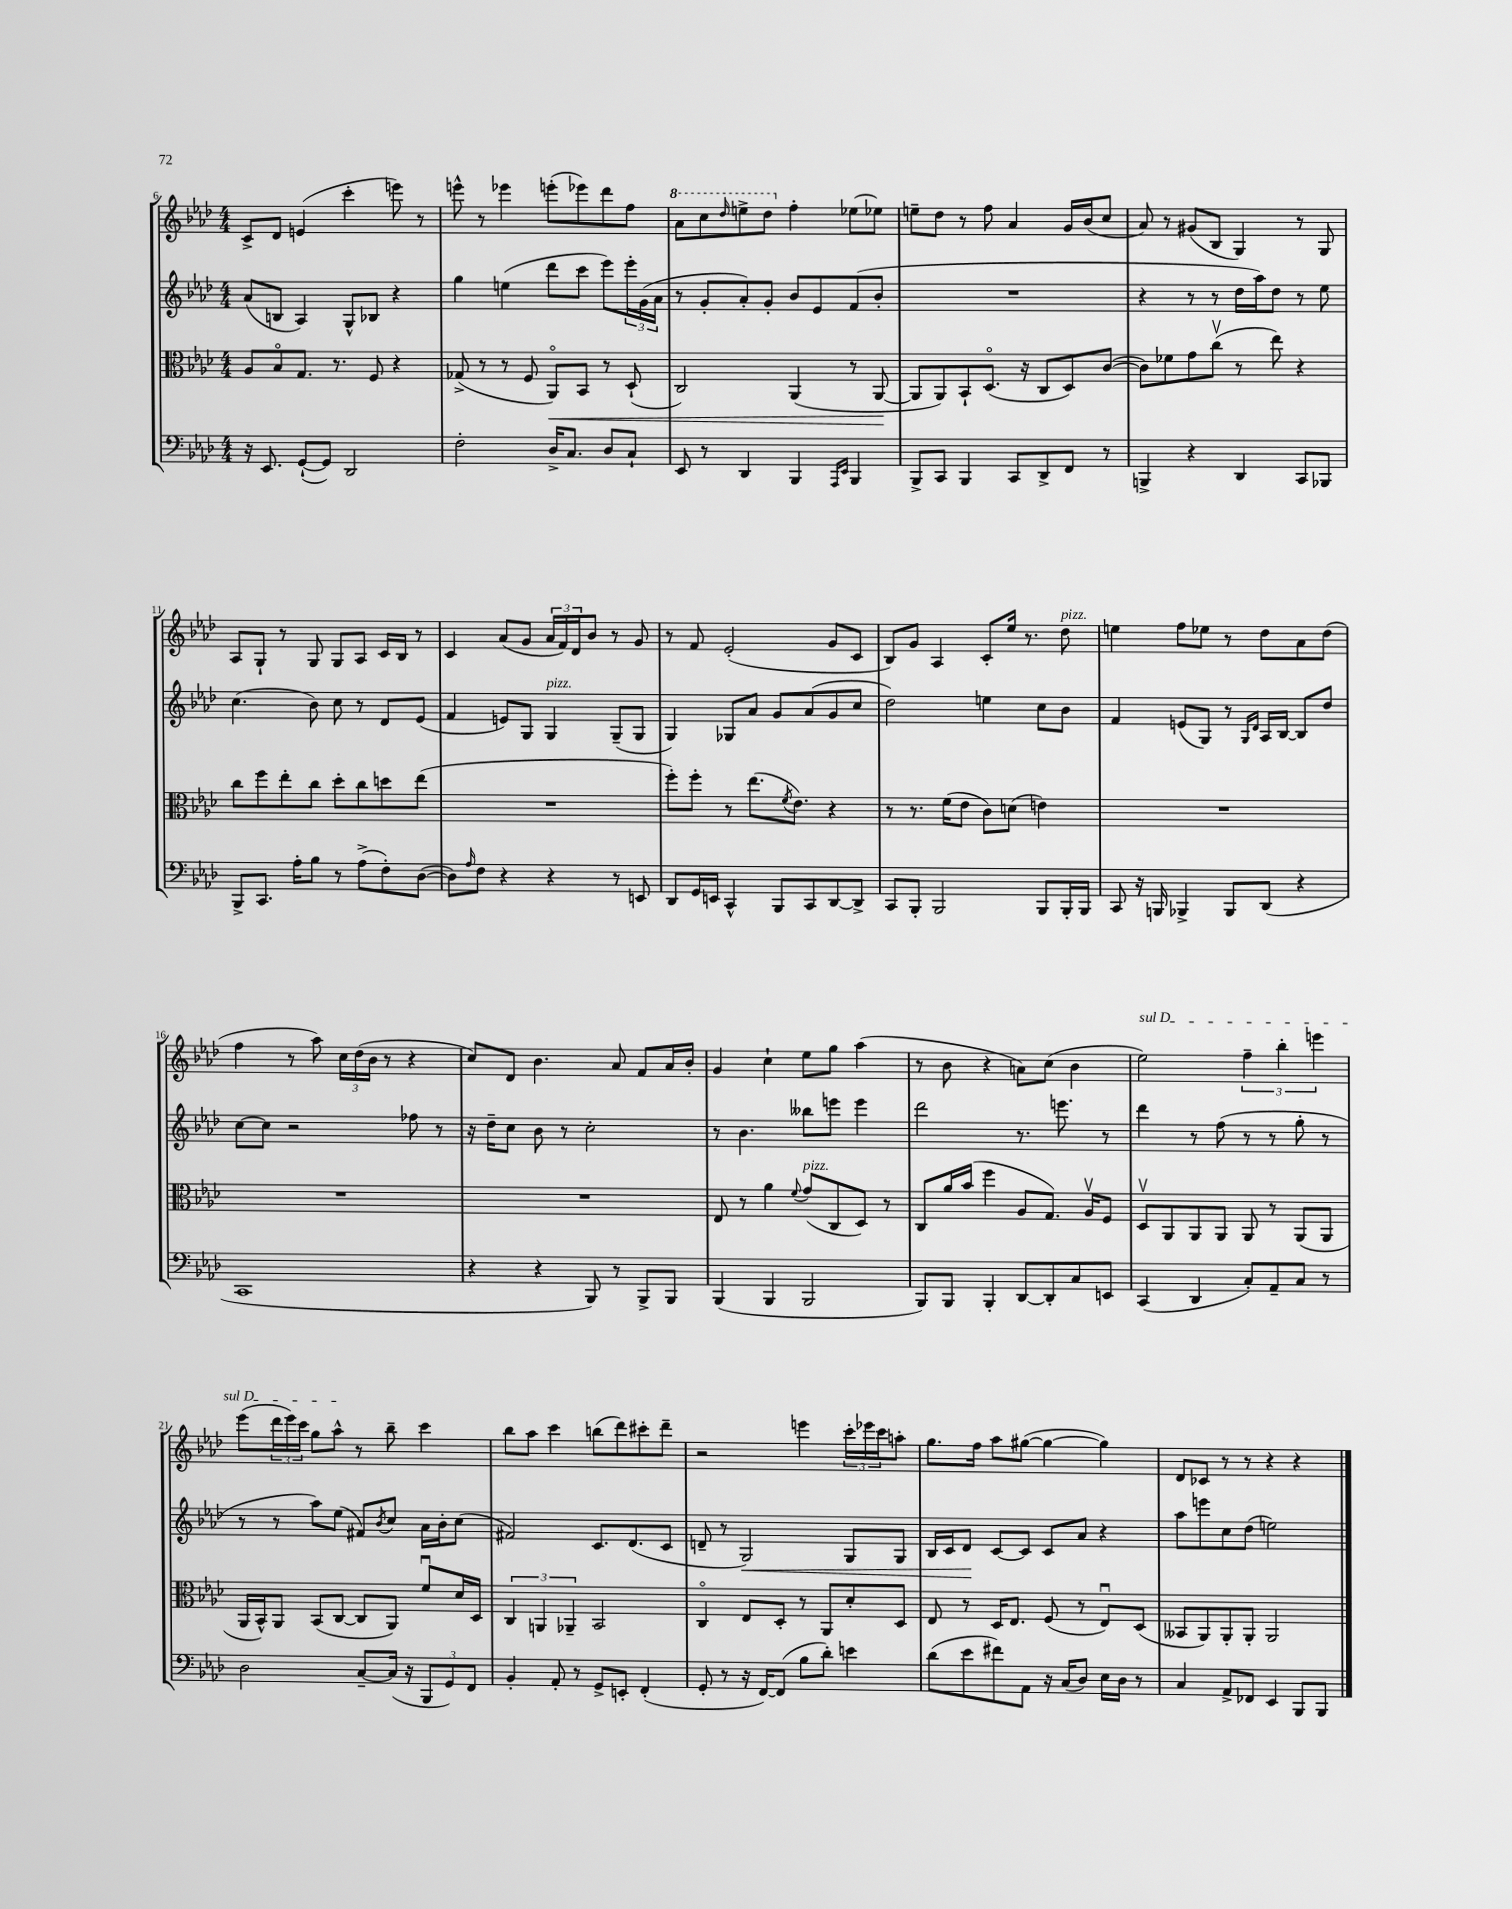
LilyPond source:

<<
\new StaffGroup <<
\new Staff = "s0" {
    \clef treble \key aes \major \numericTimeSignature \time 4/4
    c'8-> des'8 e'4( c'''4-. e'''8) r8 |
    e'''8-^ r8 ees'''4 e'''8-.( ees'''8) des'''8 f''8 |
    \ottava #1 aes''8 c'''8 \grace { des'''16 } e'''8-> des'''8 \ottava #0 f''4-. ees''!8~ ees''!8 |
    e''8-- des''8 r8 f''8 aes'4 g'16 bes'16( c''8 |
    aes'8) r8 gis'8( bes8 g4) r8 g8 |
    aes8 g8-! r8 g8 g8 aes8 c'16 bes16 r8 |
    c'4 aes'8( g'8 \tuplet 3/2 { aes'16 f'16) des'16 } bes'8 r8 g'8 |
    r8 f'8 ees'2-.( g'8 c'8 |
    bes8) g'8 aes4 c'8-. ees''16 r8. des''8^\markup { \italic "pizz." } |
    e''4 f''8 ees''8 r8 des''8 aes'8 des''8( |
    f''4 r8 aes''8) \tuplet 3/2 { c''16 des''16( bes'16 } r8 r4 |
    c''8) des'8 bes'4. aes'8 f'8 aes'16 bes'16-. |
    g'4 c''4-! ees''8 g''8 aes''4( |
    r8 bes'8 r4 a'8) c''8( bes'4 |
    \once \override TextSpanner.bound-details.left.text = \markup { \italic "sul D" } ees''2\startTextSpan) \tuplet 3/2 { f''4-- bes''4-. e'''4 } |
    ees'''8( \tuplet 3/2 { des'''16 ees'''16) c'''16 } g''8 aes''8-^\stopTextSpan r8 bes''8-- c'''4 |
    bes''8 aes''8 c'''4 b''8( des'''8) cis'''8-. des'''8-- |
    r2 e'''4 \tuplet 3/2 { c'''16-. ees'''16 c'''16 } a''8-. |
    g''8. f''16 aes''8 gis''8~( gis''4~ gis''4) |
    des'8 ces'8 r8 r8 r4 r4 \bar "|." |
}
\new Staff = "s1" {
    \clef treble \key aes \major \numericTimeSignature \time 4/4
    aes'8( b8 aes4) g8-^ bes8 r4 |
    g''4 e''4( des'''8 c'''8 ees'''8) \tuplet 3/2 { ees'''16-. g'16( aes'16 } |
    r8 g'8-. aes'8-.) g'8-. bes'8 ees'8 f'8( bes'8-. |
    R1 |
    r4 r8 r8 des''16 aes''16) des''8 r8 ees''8 |
    c''4.( bes'8) c''8 r8 des'8 ees'8( |
    f'4 e'8) g8 g4^\markup { \italic "pizz." } g8--( g8 |
    g4) ges8 aes'8 g'8 aes'8( g'8 c''8 |
    des''2) e''4 c''8 bes'8 |
    f'4 e'8( g8) r8 \grace { g16 des'16 } aes16 bes16~ bes8 des''8 |
    c''8~ c''8 r2 fes''8 r8 |
    r16 des''16-- c''8 bes'8 r8 c''2-. |
    r8 bes'4. beses''8 e'''8 e'''4 |
    des'''2 r8. e'''8. r8 |
    des'''4 r8 f''8( r8 r8 g''8-. r8 |
    r8 r8 aes''8) ees''8( fis'8) \acciaccatura { bes'8 } c''8 aes'16 bes'16-. c''8( |
    fis'2) c'8. des'8.( c'8 |
    d'8-- r8 g2\<) g8 g8 |
    bes16 c'16 des'8\! c'8~ c'8 c'8 aes'8 r4 |
    aes''8 e'''8 c''8 des''8( e''2) \bar "|." |
}
\new Staff = "s2" {
    \clef alto \key aes \major \numericTimeSignature \time 4/4
    aes8 bes8\flageolet g8. r8. f8 r4 |
    ges8->( r8 r8 f8 aes,8\flageolet\<) bes,8 r8 des8-!( |
    c2) aes,4( r8 aes,8~\! |
    aes,8 aes,8) bes,8-! des8.\flageolet( r16 c8 des8) c'8~( |
    c'8) fes'8 g'8 c''8\upbow( r8 ees''8) r4 |
    c''8 f''8 ees''8-. c''8 des''8-. c''8 d''8 ees''8( |
    R1 |
    f''8-.) f''8-. r8 ees''8.( \acciaccatura { f'8 } ees'8.) r4 |
    r8 r8. f'16( ees'8 c'8) d'8( e'4) |
    R1 |
    R1 |
    R1 |
    ees8 r8 aes'4 \appoggiatura { f'8 } g'8^\markup { \italic "pizz." }( c8 des8) r8 |
    c8 aes'16 bes'16( f''4 aes8 g8.) aes16\upbow f8 |
    des8\upbow aes,8 aes,8 aes,8 aes,8 r8 aes,8( aes,8 |
    aes,16 bes,16-^) aes,8 bes,8( c8~ c8 aes,8) f'8\downbow des'16 des16 |
    \tuplet 3/2 { c4 a,4 aes,4-- } bes,2 |
    c4\flageolet ees8 des8-. r8 aes,8 des'8-. des8 |
    ees8 r8 des16 ees8. f8( r8 ees8\downbow) des8( |
    beses,8 aes,8) aes,8-. aes,8-. aes,2 \bar "|." |
}
\new Staff = "s3" {
    \clef bass \key aes \major \numericTimeSignature \time 4/4
    r16 ees,8. g,8~-!( g,8) des,2 |
    f2-. des16-> c8. des8 c8-! |
    ees,8 r8 des,4 bes,,4 \grace { aes,,16 ees,16 } bes,,4 |
    bes,,8-> c,8 bes,,4 c,8 des,8-> f,8 r8 |
    b,,4-> r4 des,4 c,8 bes,,8 |
    bes,,8-> c,8. aes16-. bes8 r8 aes8->( f8-.) des8~( |
    des8) \grace { aes16 } f8 r4 r4 r8 e,8 |
    des,8 g,16 e,16 c,4-^ bes,,8 c,8 des,8~ des,8-> |
    c,8 bes,,8-. bes,,2 bes,,8 bes,,16-. bes,,16 |
    c,8 r16 b,,16 bes,,4-> bes,,8 des,8( r4 |
    c,1 |
    r4 r4 bes,,8) r8 bes,,8-> bes,,8 |
    bes,,4( bes,,4 bes,,2 |
    bes,,8) bes,,8 bes,,4-. des,8~ des,8-. c8 e,8 |
    c,4( des,4 c8-.) aes,8-- c8 r8 |
    des2 c8~-- c16( r16 \tuplet 3/2 { bes,,8 g,8) f,8 } |
    bes,4-. aes,8-. r8 g,8-> e,8-. f,4-.( |
    g,8-. r8 r16 f,16~) f,8( bes8 des'8-.) e'4 |
    des'8( ees'8 fis'8) aes,8 r16 c16( des8) ees16 des16 r8 |
    c4 aes,8-> fes,8 ees,4 bes,,8 bes,,8 \bar "|." |
}
>>
>>
\layout { \context { \Score currentBarNumber = #6 } }
